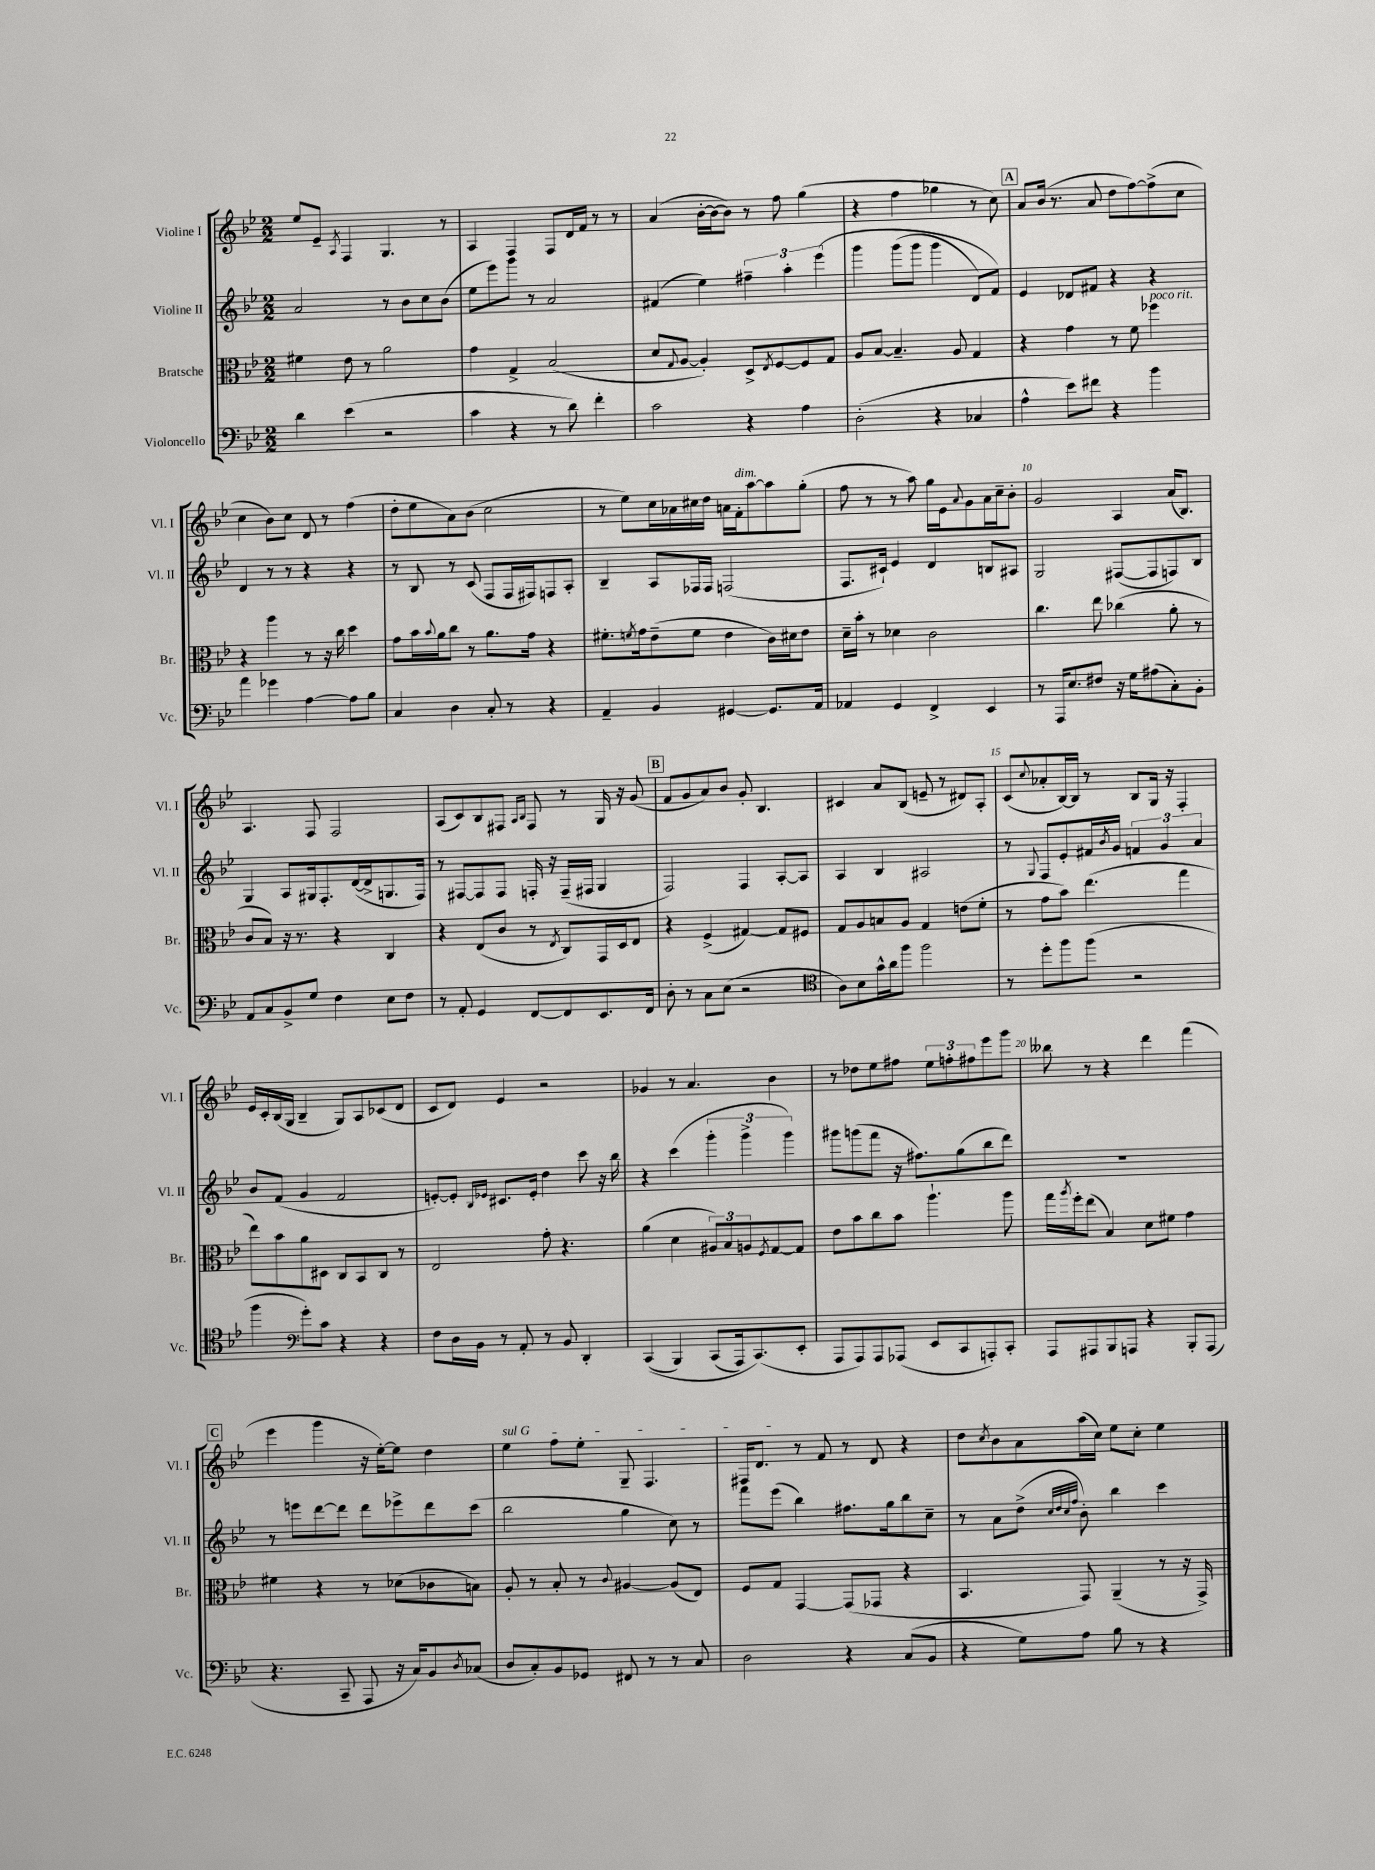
<<
\new StaffGroup <<
\new Staff = "s0" \with { instrumentName = "Violine I" shortInstrumentName = "Vl. I" } {
    \clef treble \key bes \major \numericTimeSignature \time 2/2
    ees''8 ees'8-- \acciaccatura { a8 } f4 g4. r8 |
    a4 f4 f8 d'16 f'16 r8 r8 |
    a'4( bes'16~-. bes'16~ bes'8) r8 f''8 g''4( |
    r4 f''4 ges''4 r8 c''8) |
    \mark \markup { \box "A" } a'8 bes'16( r8. a'8 d''8 f''8~) f''8->( c''8 |
    c''4 bes'8) c''8 d'8 r8 f''4( |
    d''8-. ees''8 a'8) bes'8( c''2 |
    r8 ees''8) c''16 aes'16 cis''16 d''16 a'16 f'16-.^\markup { \italic "dim." } a''8~ a''8 g''8-.( |
    f''8 r8 r8 a''8) g''16 ees'16 \appoggiatura { a'8 } g'8 a'16 c''16-- bes'8-. |
    g'2 a4 a'16( bes8.) |
    a4. f8 f2 |
    a8( c'8) bes8 fis8 \grace { a16 bes16 } fis8 r8 g16 r16 g'8( |
    \mark \markup { \box "B" } f'8 g'8 a'8) bes'8 g'8-. bes4. |
    cis'4 a'8 bes8( e'8-- r8 dis'8) a8-. |
    c'8( \appoggiatura { c''8 } aes'8-. bes16~) bes16 r8 bes8 g16 r16 f4-. |
    ees'16 c'16-. bes16( g16 bes4-- g8) a8 ces'8( d'8 |
    c'8 d'8) ees'4 r2 |
    ges'4 r8 a'4. bes'4 |
    r8 des''8 ees''8 fis''8 \tuplet 3/2 { ees''8 f''8-. fis''8 } ees'''8 g'''8 |
    beses''8 r8 r4 d'''4 f'''4( |
    \mark \markup { \box "C" } ees'''4 g'''4 r16 ees''16~-.) ees''8 d''4 |
    \once \override TextSpanner.bound-details.left.text = \markup { \italic "sul G" } ees''4\startTextSpan f''8 ees''8-. g8-- f4. |
    fis16 d'8.\stopTextSpan r8 f'8 r8 d'8 r4 |
    d''8 \acciaccatura { c''8 } bes'8 a'8 a''16( c''16) ees''8 c''8-. ees''4 \bar "|." |
}
\new Staff = "s1" \with { instrumentName = "Violine II" shortInstrumentName = "Vl. II" } {
    \clef treble \key bes \major \numericTimeSignature \time 2/2
    a'2 r8 bes'8 c''8 bes'8( |
    ees''8 ees'''8) g'''8 r8 a'2 |
    fis'4( ees''4) \tuplet 3/2 { fis''4-- a''4-. ees'''4\( } |
    g'''4 g'''8( g'''8 g'''4 d'8) f'8\) |
    \mark \markup { \box "A" } ees'4 des'8 fis'8 r4 r4 |
    d'4 r8 r8 r4 r4 |
    r8 bes8 r8 c'8( f8 f16 fis16) f8 a8-. |
    bes4-- a8 fes16 fes16 f2( |
    f8. cis'16-!) ees'4 d'4 b8 ais8 |
    g2 fis8~( fis8 f8) bes8 |
    g4 a8 gis16 f8.-. d'16~( d'16-> g8. f16) |
    r8 fis8~ fis8 fis8 f16-. r16 f16--( fis16 g4 |
    \mark \markup { \box "B" } f2) f4 a8~-. a8 |
    a4 bes4 ais2 |
    r8 \appoggiatura { g8 } f8 ees'8-. fis'16 \acciaccatura { bes'8 } g'16 \tuplet 3/2 { f'4 g'4 a'4 } |
    bes'8 f'8( g'4 f'2 |
    e'8~-.) e'8-. \grace { bes16 ees'16 } cis'8. ees'16-. d''4 c'''8 r16 bes''16 |
    r4 c'''4( \tuplet 3/2 { g'''4-. g'''4-> g'''4) } |
    gis'''8 g'''8( f'''8 r16 fis''8.) g''8( bes''8 d'''8) |
    R1 |
    \mark \markup { \box "C" } r8 e'''8 d'''8~ d'''8 d'''8 ees'''8-> d'''8 c'''8( |
    bes''2 g''4 c''8) r8 |
    f'''8 ees'''8( bes''4) fis''8. g''16 bes''8 c''8-- |
    r8 a'8 d''8->( \grace { c''32 d''32 c''32 f''32 } bes'8-.) bes''4 c'''4 \bar "|." |
}
\new Staff = "s2" \with { instrumentName = "Bratsche" shortInstrumentName = "Br." } {
    \clef alto \key bes \major \numericTimeSignature \time 2/2
    fis'4 ees'8 r8 a'2 |
    g'4 g4-> bes2( |
    d'8 \appoggiatura { g8 } a8~ a4-.) d8-> \acciaccatura { ees8 } f8~ f8 g8 |
    a8 bes8~ bes4.-- a8 g4 |
    \mark \markup { \box "A" } r4 g'4 r8 f'8 fes''4^\markup { \italic "poco rit." } |
    r4 a''4 r8 r16 c''16 d''4 |
    g'8 bes'16 \appoggiatura { bes'8 } a'16 c''8 r8 a'8. g'16 r4 |
    fis'8.-. \acciaccatura { f'8 } g'16 ees'8--( f'8 ees'4 c'16) dis'16 ees'8 |
    d'16-- bes'16-. r8 des'4 c'2 |
    c''4. ees''8 ces''4( a'8-. r8 |
    c'8 bes8) r16 r8. r4 c4 |
    r4 ees8( c'8 r8 \acciaccatura { ees8 } c8) g,16 d16 ees8 |
    \mark \markup { \box "B" } r4 f4->( gis4~) gis8 fis8 |
    g8 a8 b8 a8 g4 e'8( f'8-. |
    r8 g'8 bes'8) ees''4.( g''4 |
    ees''8) bes'8 a'8 dis8 c8 bes,8 c8 r8 |
    ees2 g'8-. r4. |
    a'4( d'4 \tuplet 3/2 { ais8) bes8 a8 } \acciaccatura { f8 } g8~ g8 |
    ees'8 bes'8 c''8 bes'8 a''4.-! a''8 |
    g''16 \acciaccatura { a''8 } f''16-. ees''8( bes4) d'8 fis'8 g'4 |
    \mark \markup { \box "C" } fis'4 r4 r8 des'8( ces'8 b8) |
    a8-. r8 bes8-. r8 \appoggiatura { c'8 } ais4~ ais8( ees8) |
    f8 g8 g,4~ g,8( ges,8 r4 |
    bes,4. g,8) a,4--( r8 r16 g,16->) \bar "|." |
}
\new Staff = "s3" \with { instrumentName = "Violoncello" shortInstrumentName = "Vc." } {
    \clef bass \key bes \major \numericTimeSignature \time 2/2
    d'4 ees'4( r2 |
    c'4 r4 r8 d'8) f'4-. |
    c'2 r4 a4 |
    d2-.( r4 ces4 |
    \mark \markup { \box "A" } a4-^ ees'8) fis'8 r4 bes'4 |
    a'4 ges'4 a4~ a8 bes8 |
    c4 d4 c8-. r8 r4 |
    a,4-- bes,4 gis,4~ gis,8. a,16 |
    aes,4 g,4 f,4-> ees,4 |
    r8 a,,16 ees8. fis8 r16 g16 ais8( c8-.) bes,8-. |
    a,8 c8 bes,8-> g8 f4 ees8 f8 |
    r8 a,8-. g,4 f,8~ f,8 ees,8. f,16 |
    \mark \markup { \box "B" } d8-. r8 c8 ees8( r2 |
    \clef tenor a8) bes8 g'16-^ a'16 f''8 f''2 |
    r8 d''8-. f''8 f''8( r2 |
    f''4 \clef bass g'8-.) c'8 r4 r4 |
    f8 d16 bes,16 r8 a,8-. r8 bes,8 d,4-. |
    c,4(\( bes,,4) c,8( a,,16) c,8.(\) ees,8-. |
    a,,8 a,,8) a,,8 aes,,8( ees,8 c,8 a,,8-.) c,8-. |
    a,,8 ais,,8 bes,,8 a,,8 r4 bes,,8-. a,,8( |
    \mark \markup { \box "C" } r4. c,8-- a,,8 r16 c16) bes,8 \acciaccatura { d8 } ces8( |
    d8 c8-.) bes,8 ges,8 fis,8 r8 r8 c8 |
    d2 r4 c8( bes,8 |
    r4 g8) a8 bes8 r8 r4 \bar "|." |
}
>>
>>
\layout { \context { \Score \override BarNumber.break-visibility = ##(#f #t #t) barNumberVisibility = #(every-nth-bar-number-visible 5) } }
